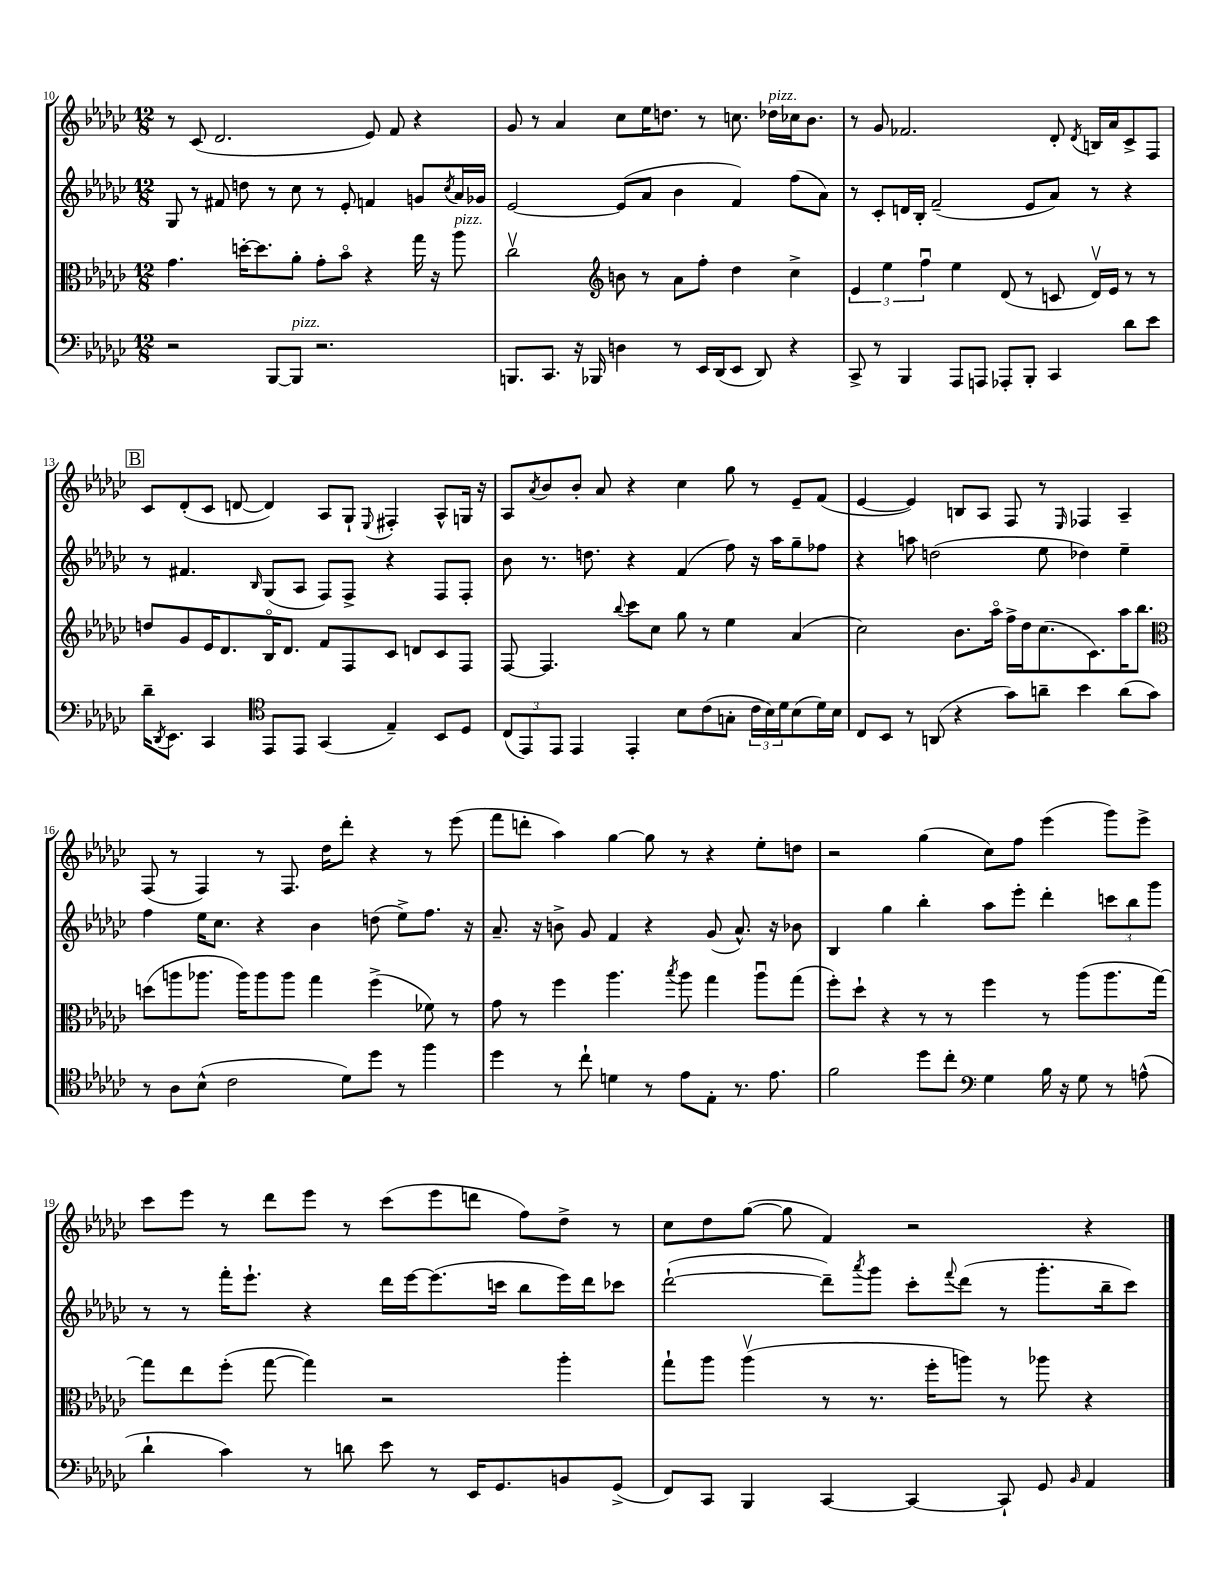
<<
\new StaffGroup <<
\new Staff = "s0" {
    \clef treble \key ges \major \numericTimeSignature \time 12/8
    r8 ces'8( des'2. ees'8) f'8 r4 |
    ges'8 r8 aes'4 ces''8 ees''16 d''8. r8 c''8. des''16^\markup { \italic "pizz." } ces''16 bes'8. |
    r8 ges'8 fes'2. des'8-. \acciaccatura { des'8 } b16 aes'16 ces'8-> f8 |
    \mark \markup { \box "B" } ces'8 des'8-.( ces'8 d'8~ d'4) aes8 ges8-! \appoggiatura { ees8 } fis4-. aes8-^ g16 r16 |
    aes8 \acciaccatura { aes'8 } bes'8 bes'8-. aes'8 r4 ces''4 ges''8 r8 ees'8-- f'8( |
    ees'4~ ees'4) b8 aes8 f8 r8 \grace { ees16 } fes4 aes4-- |
    f8( r8 f4) r8 f8. des''16 des'''8-. r4 r8 ees'''8( |
    f'''8 d'''8-. aes''4) ges''4~ ges''8 r8 r4 ees''8-. d''8 |
    r2 ges''4( ces''8) f''8 ees'''4( ges'''8) ees'''8-> |
    ces'''8 ees'''8 r8 des'''8 ees'''8 r8 ces'''8( ees'''8 d'''8 f''8) des''8-> r8 |
    ces''8 des''8 ges''8~( ges''8 f'4) r2 r4 \bar "|." |
}
\new Staff = "s1" {
    \clef treble \key ges \major \numericTimeSignature \time 12/8
    ges8 r8 fis'8 d''8 r8 ces''8 r8 ees'8-. f'4 g'8 \acciaccatura { ces''8 } aes'16 ges'16 |
    ees'2~ ees'8( aes'8 bes'4 f'4) f''8( aes'8) |
    r8 ces'8-. d'16 bes16-. f'2--( ees'8 aes'8) r8 r4 |
    \mark \markup { \box "B" } r8 fis'4. \grace { bes16 } ges8( aes8 f8) f8-> r4 f8 f8-. |
    bes'8 r8. d''8. r4 f'4( f''8) r16 aes''16 ges''8-- fes''8 |
    r4 a''8 d''2( ees''8 des''4) ees''4-- |
    f''4 ees''16 ces''8. r4 bes'4 d''8( ees''8->) f''8. r16 |
    aes'8.-- r16 b'8-> ges'8 f'4 r4 ges'8( aes'8.-^) r16 bes'8 |
    bes4 ges''4 bes''4-. aes''8 ees'''8-. des'''4-. \tuplet 3/2 { c'''8 bes''8 ges'''8 } |
    r8 r8 f'''16-. ees'''8.-! r4 des'''16 ees'''16~ ees'''8.( c'''16 bes''8 ees'''16) des'''16 ces'''8 |
    des'''2~-!( des'''8--) \acciaccatura { aes'''8 } ges'''8 ces'''8-. \appoggiatura { f'''8 } des'''8( r8 ges'''8.-. bes''16-- ces'''8) \bar "|." |
}
\new Staff = "s2" {
    \clef alto \key ges \major \numericTimeSignature \time 12/8
    ges'4. d''16~-. d''8. aes'8-. ges'8-. bes'8\flageolet r4 ges''16 r16 aes''8^\markup { \italic "pizz." } |
    ces''2\upbow \clef treble b'8 r8 aes'8 f''8-. des''4 ces''4-> |
    \tuplet 3/2 { ees'4 ees''4 f''4\downbow } ees''4 des'8( r8 c'8 des'16\upbow) ees'16 r8 r8 |
    \mark \markup { \box "B" } d''8 ges'8 ees'16 des'8. bes16\flageolet des'8. f'8 f8 ces'8 d'8 ces'8 f8 |
    f8~ f4. \appoggiatura { bes''8 } ces'''8 ces''8 ges''8 r8 ees''4 aes'4( |
    ces''2) bes'8. aes''16\flageolet f''16-> des''16 ces''8.( ces'8.) aes''16 bes''8. |
    \clef alto d''8( a''8 aes''8. aes''16) aes''8 aes''8 ges''4 f''4->( fes'8) r8 |
    ges'8 r8 f''4 aes''4. \acciaccatura { bes''8 } aes''8 ges''4 aes''8\downbow ges''8( |
    f''8-.) des''8-! r4 r8 r8 f''4 r8 aes''8( aes''8. ges''16~) |
    ges''8 ees''8 f''8-.( ges''8~ ges''4) r2 aes''4-. |
    ges''8-! aes''8 aes''4\upbow( r8 r8. f''16-. a''8) r8 aes''8 r4 \bar "|." |
}
\new Staff = "s3" {
    \clef bass \key ges \major \numericTimeSignature \time 12/8
    r2 bes,,8~ bes,,8^\markup { \italic "pizz." } r2. |
    b,,8. ces,8. r16 bes,,16 d4 r8 ees,16 des,16( ees,8 des,8) r4 |
    ces,8-> r8 bes,,4 aes,,8 a,,8 aes,,8-. bes,,8-. ces,4 des'8 ees'8 |
    \mark \markup { \box "B" } des'16-- \acciaccatura { des,8 } ees,8. ces,4 \clef tenor ees,8 ees,8 ges,4( ees4--) bes,8 des8 |
    \tuplet 3/2 { ces8( ees,8) ees,8 } ees,4 ees,4-. bes8 ces'8( g8-. \tuplet 3/2 { ces'16 bes16) des'16 } bes8( des'16) bes16 |
    ces8 bes,8 r8 a,8( r4 ges'8) a'8-- bes'4 a'8( ges'8) |
    r8 aes8 bes8-^( ces'2 des'8) des''8 r8 f''4 |
    des''4 r8 ces''8-! d'4 r8 ees'8 ees8-. r8. ees'8. |
    f'2 des''8 ces''8-. \clef bass ges4 bes16 r16 ges8 r8 a8-^( |
    des'4-! ces'4) r8 d'8 ees'8 r8 ees,16 ges,8. b,8 ges,8->( |
    f,8) ces,8 bes,,4 ces,4~ ces,4~ ces,8-! ges,8 \grace { bes,16 } aes,4 \bar "|." |
}
>>
>>
\layout { \context { \Score currentBarNumber = #10 } }
